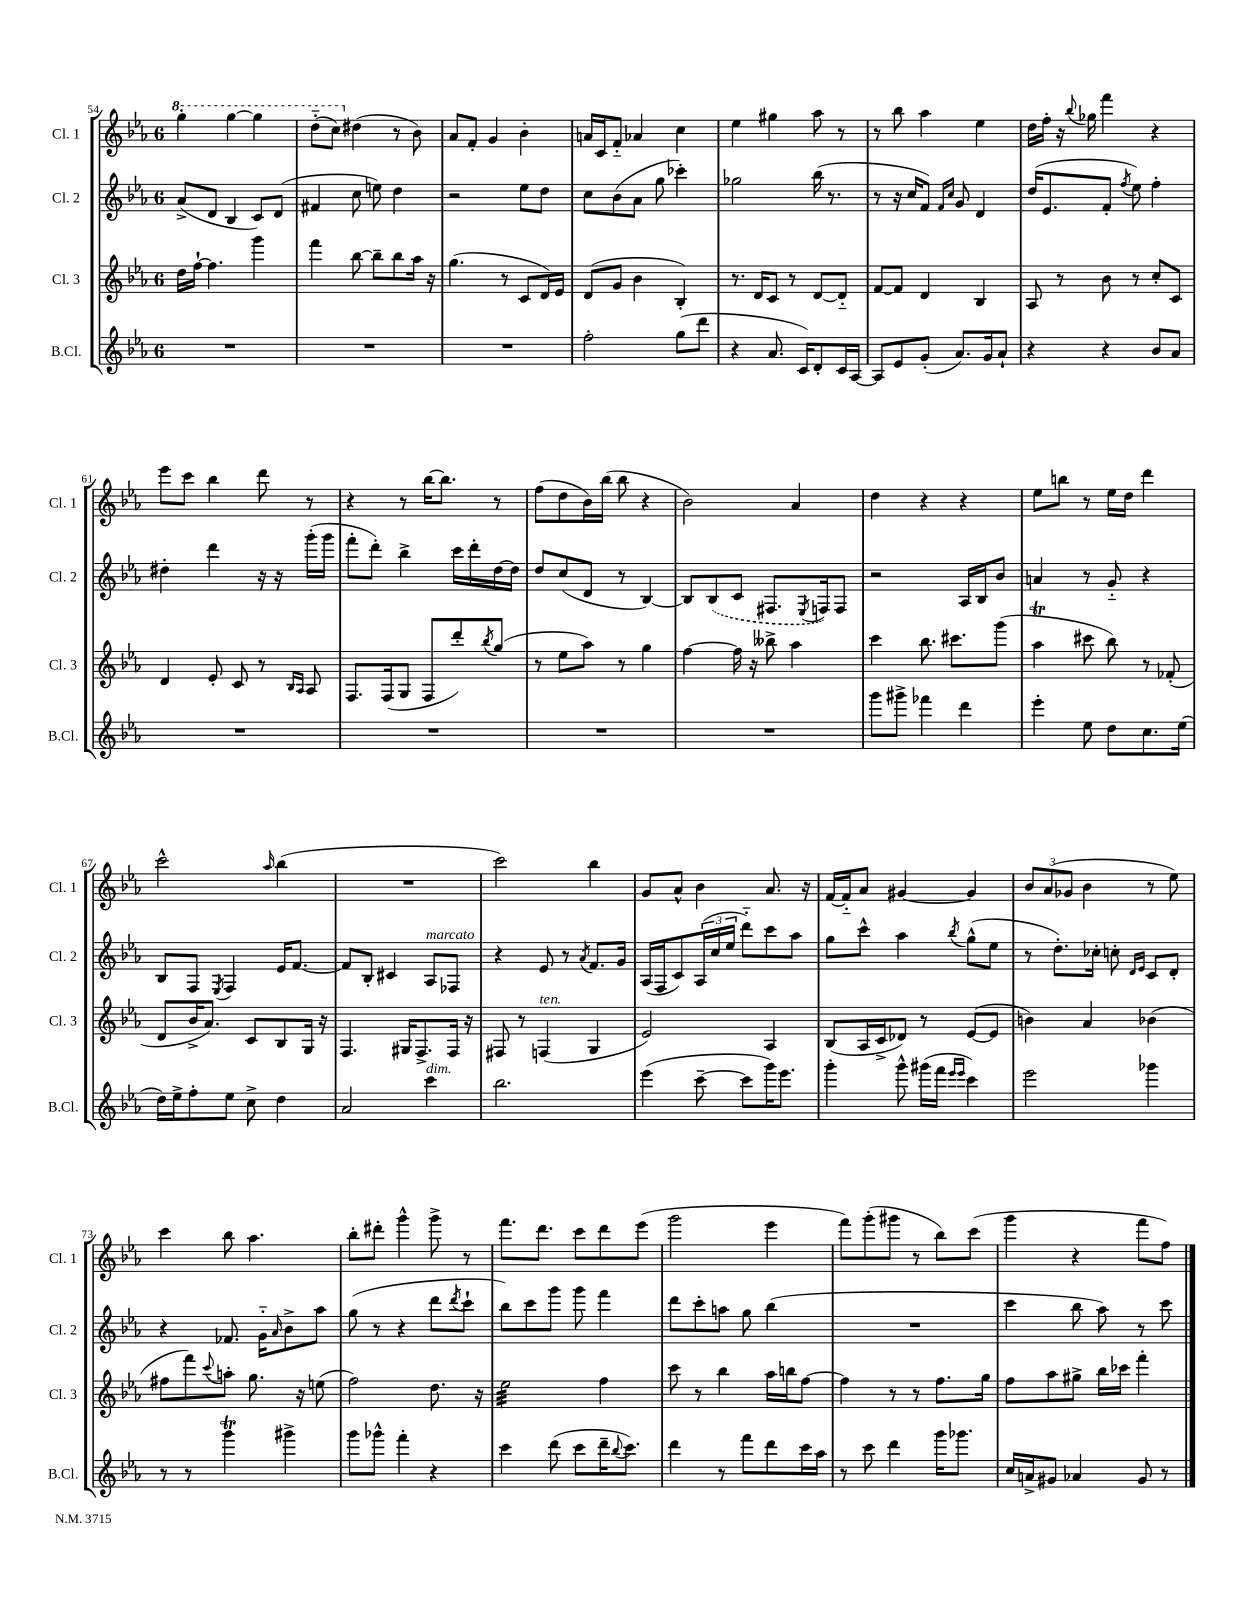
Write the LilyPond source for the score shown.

<<
\new StaffGroup <<
\new Staff = "s0" \with { instrumentName = "Cl. 1" shortInstrumentName = "Cl. 1" } {
    \clef treble \key ees \major \once \override Staff.TimeSignature.style = #'single-digit \time 6/8
    \ottava #1 g'''4-. g'''4~ g'''4 |
    d'''8-_( c'''8) \ottava #0 dis''4( r8 bes'8) |
    aes'8 f'8-. g'4 bes'4-. |
    a'16 c'16 f'8-_ aes'4 c''4 |
    ees''4 gis''4 aes''8 r8 |
    r8 bes''8 aes''4 ees''4 |
    d''16 f''16-. r16 \appoggiatura { bes''8 } ges''16 f'''4 r4 |
    ees'''8 c'''8 bes''4 d'''8 r8 |
    r4 r8 bes''16~ bes''8. r8 |
    f''8( d''8 bes'16) bes''16( bes''8 r4 |
    bes'2) aes'4 |
    d''4 r4 r4 |
    ees''8 b''8 r8 ees''16 d''16 d'''4 |
    c'''2-^ \grace { aes''16 } bes''4( |
    R2. |
    c'''2) bes''4 |
    g'8 aes'8-^ bes'4 aes'8. r16 |
    f'16~ f'16-_ aes'8 gis'4~ gis'4 |
    \tuplet 3/2 { bes'8 aes'8( ges'8 } bes'4 r8 ees''8) |
    c'''4 bes''8 aes''4. |
    bes''8-. dis'''8-. g'''4-^ g'''8-> r8 |
    f'''8. d'''8. c'''8 d'''8 ees'''8( |
    g'''2 ees'''4 |
    f'''8) g'''8-.( gis'''8 r8 bes''8) c'''8( |
    g'''4 r4 f'''8 f''8) \bar "|." |
}
\new Staff = "s1" \with { instrumentName = "Cl. 2" shortInstrumentName = "Cl. 2" } {
    \clef treble \key ees \major \once \override Staff.TimeSignature.style = #'single-digit \time 6/8
    aes'8->( d'8 bes4 c'8) d'8( |
    fis'4 c''8 e''8) d''4 |
    r2 ees''8 d''8 |
    c''8 bes'8( aes'8 g''8 ces'''4-.) |
    ges''2 bes''16( r8. |
    r8 r16 c''16 f'8) \grace { f'16 c''16 } g'8 d'4 |
    d''16( ees'8. f'8-. \acciaccatura { f''8 } ees''8) f''4-. |
    dis''4-. d'''4 r16 r16 g'''16-.( g'''16 |
    f'''8-. d'''8-.) bes''4-> c'''16 d'''16-. d''16~ d''16 |
    d''8 c''8( d'8 r8 bes4~) |
    bes8 \once \slurDashed bes8( c'8 fis8. \acciaccatura { ees8 } f16) f8 |
    r2 aes16 bes16 bes'8 |
    a'4 r8 g'8-_ r4 |
    bes8 f8 \acciaccatura { ees8 } f4 ees'16 f'8.~ |
    f'8 bes8-. cis'4 aes8^\markup { \italic "marcato" } fes8 |
    r4 ees'8 r8 \acciaccatura { aes'8 } f'8. g'16 |
    aes16( f16 c'8) \tuplet 3/2 { aes16( c''16 ees''16 } d'''8-_) c'''8 aes''8 |
    g''8 c'''8-^ aes''4 \acciaccatura { bes''8 } g''8-^( ees''8 |
    r8 d''8.-.) ces''16-. c''8-. \grace { d'16 ees'16 } c'8 d'8-. |
    r4 fes'8. g'16-_ \grace { aes'16 } bes'8-> aes''8 |
    g''8( r8 r4 d'''8 \acciaccatura { d'''8 } c'''8-! |
    bes''8) c'''8 g'''8 g'''8 f'''4 |
    d'''8 c'''8-. a''8 g''8 bes''4( |
    R2. |
    c'''4 bes''8 aes''8) r8 c'''8 \bar "|." |
}
\new Staff = "s2" \with { instrumentName = "Cl. 3" shortInstrumentName = "Cl. 3" } {
    \clef treble \key ees \major \once \override Staff.TimeSignature.style = #'single-digit \time 6/8
    d''16 f''16~-! f''4. g'''4 |
    f'''4 bes''8~ bes''8-- bes''8 aes''16 r16 |
    g''4.( r8 c'8 d'16) ees'16 |
    d'8( g'8 bes'4 bes4-.) |
    r8. d'16 c'8 r8 d'8~ d'8-_ |
    f'8~ f'8 d'4 bes4 |
    aes8 r8 bes'8 r8 c''8-. c'8 |
    d'4 ees'8-. c'8 r8 \grace { bes16 aes16 } aes8 |
    f8. f16( g8 f8 d'''8-.) \acciaccatura { bes''8 } g''8( |
    r8 ees''8 aes''8) r8 g''4 |
    f''4~ f''16 r16 beses''8-> aes''4 |
    c'''4 bes''8. cis'''8. g'''8( |
    aes''4\trill cis'''8 bes''8) r8 fes'8-.( |
    d'8 bes'16-> aes'8.) c'8 bes8 g16 r16 |
    f4. gis16 f8.-> f16 r16 |
    fis8 r8 f4^\markup { \italic "ten." }( g4 |
    ees'2) aes4 |
    bes8( aes16 c'16-> des'8) r8 ees'8~( ees'8 |
    b'4) aes'4 bes'4( |
    fis''8 f'''8) \appoggiatura { c'''8 } a''8-. g''8. r16 e''8( |
    f''2) d''8. r16 |
    ees''2:32 f''4 |
    c'''8 r8 bes''4 aes''16 b''16 f''8~ |
    f''4 r8 r8 f''8. g''16 |
    f''8 aes''8 gis''8-> bes''16 ces'''16 f'''4-. \bar "|." |
}
\new Staff = "s3" \with { instrumentName = "B.Cl." shortInstrumentName = "B.Cl." } {
    \clef treble \key ees \major \once \override Staff.TimeSignature.style = #'single-digit \time 6/8
    R2. |
    R2. |
    R2. |
    f''2-. g''8( d'''8 |
    r4 aes'8. c'16) d'8-. c'16 aes16~ |
    aes8 ees'8 g'8-.( aes'8.) g'16 aes'8-! |
    r4 r4 bes'8 aes'8 |
    R2. |
    R2. |
    R2. |
    R2. |
    g'''8 gis'''8-> fes'''4 d'''4 |
    ees'''4-. ees''8 d''8 c''8. ees''16( |
    d''16) ees''16-> f''8-. ees''8 c''8-> d''4 |
    aes'2 c'''4^\markup { \italic "dim." } |
    bes''2. |
    ees'''4( c'''8~-- c'''8 g'''16) ees'''8. |
    g'''4-. g'''8-^ gis'''16( f'''16 \grace { ees'''16 ees'''16 } c'''4) |
    ees'''2 ges'''4 |
    r8 r8 g'''4\trill gis'''4-> |
    g'''8 ges'''8-^ f'''4-. r4 |
    c'''4 d'''8( c'''8 d'''16-- \appoggiatura { bes''8 } c'''8.) |
    d'''4 r8 f'''8 d'''8 c'''16 aes''16 |
    r8 c'''8 d'''4 g'''16 ges'''8. |
    c''16 a'16-> gis'8 aes'4 gis'8 r8 \bar "|." |
}
>>
>>
\layout { \context { \Score currentBarNumber = #54 } }
